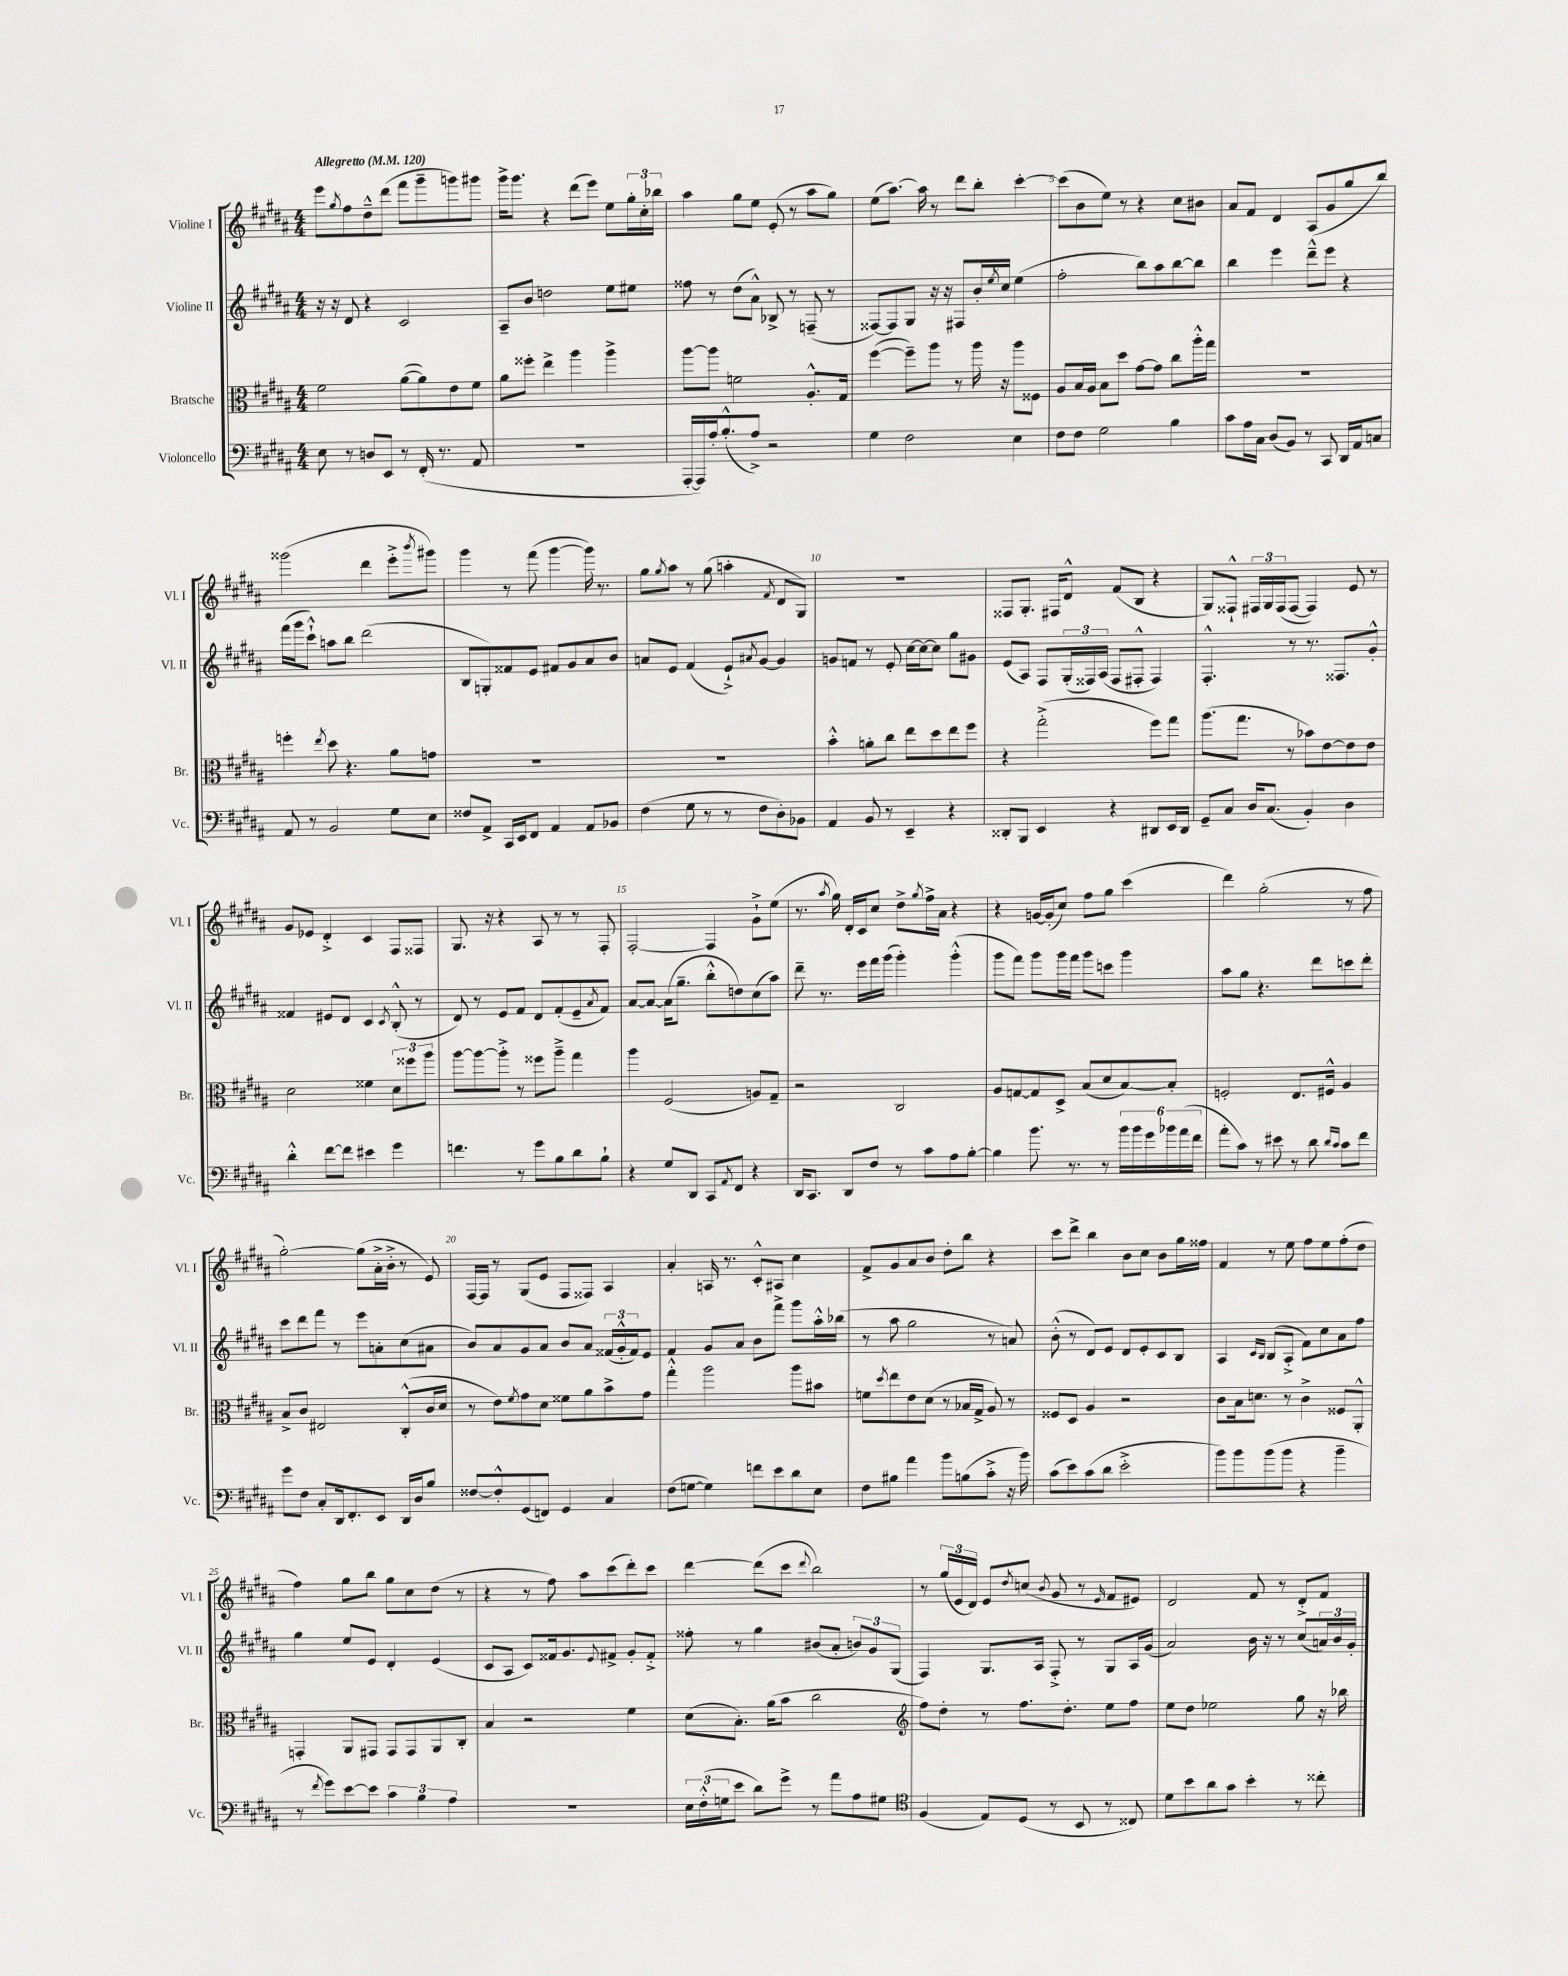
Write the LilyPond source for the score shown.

<<
\new StaffGroup <<
\new Staff = "s0" \with { instrumentName = "Violine I" shortInstrumentName = "Vl. I" } {
    \clef treble \key b \major \numericTimeSignature \time 4/4 \tempo "Allegretto" 4 = 120
    e'''8 \acciaccatura { gis''8 } fis''8 dis''8---^ dis'''8( fis'''8 gis'''8-- g'''8) gis'''8 |
    gis'''16-> gis'''8. r4 dis'''8( e'''8) e''8 \tuplet 3/2 { gis''16-. cis''16-. bes''16 } |
    ais''4 gis''8 e''8 e'8-.( r8 ais''8 gis''8) |
    e''8( ais''8.~) ais''16 r8 dis'''8 b''8-. cis'''4~-. |
    cis'''8( b'8 e''8) r8 r4 cis''8 bis'8 |
    ais'8 fis'8 dis'4 ais8( gis'8 gis''8 b''8) |
    gisis'''2( dis'''4 e'''8-.-> \acciaccatura { b'''8 } gis'''8) |
    gis'''4 r8 fis'''8( gis'''4~ gis'''16) r8. |
    gis''8 \acciaccatura { gis''8 } ais''8 r8 gis''8( a''4-. \acciaccatura { fis'8 } dis'8 gis8) |
    R1 |
    fisis8 gis8.-. fis16 dis'8-^ fis'8( b8 r4 |
    gis8) fisis8-!-^ \tuplet 3/2 { fis16 gis16 fis16( } fis8~ fis4) e'8 r8 |
    gis'8 ees'8 dis'4-.-> cis'4 fis8 fisis8 |
    gis8. r16 r4 ais8 r8 r8 fis8-. |
    fis2~-. fis4 gis'8-!-> e''8( |
    r8. \acciaccatura { ais''8 } gis''16) dis'16-. cis'16 cis''8 dis''8-> \acciaccatura { gis''8 } fis''16-> ais'16 r4 |
    r4 g'16~ g'16-.( cis''8) fis''8 gis''8 cis'''4( |
    dis'''4) gis''2-.( r8 fis''8 |
    gis''2~-.) gis''8( ais'16-.-> b'16-.-> r8 e'8) |
    fis16~ fis16 r8 gis8( e'8 fis8 fisis8) ais4 |
    ais'4-. a16 r8. cis'8-.-^ ais8 cis''4 |
    fis'8-> gis'8 ais'8 b'8 dis''8-. b''8 r4 |
    cis'''8 dis'''8-> b''4 b'8 cis''8 b'8 gis''16 fisis''16 |
    fis'4 r8 e''8 fis''8 e''8 fis''8-.( dis''8 |
    fis''4) gis''8 b''8 gis''8 cis''8 dis''8( r8 |
    r4 r8 fis''8) ais''8 cis'''8( dis'''8-.) cis'''8 |
    dis'''4~ dis'''8( cis'''8 \appoggiatura { dis'''8 } b''2) |
    r8 \tuplet 3/2 { gis''16( e'16 dis'16) } e'8 \acciaccatura { dis''8 } c''8( \acciaccatura { b'8 } gis'8 r8 \grace { e'16 } fis'8 eis'8) |
    dis'2 fis'8 r8 dis'8-.-> fis'8 \bar "|." |
}
\new Staff = "s1" \with { instrumentName = "Violine II" shortInstrumentName = "Vl. II" } {
    \clef treble \key b \major \numericTimeSignature \time 4/4
    r16 r16 dis'8 r4 cis'2 |
    ais8-- b'8 d''2 e''8 eis''8 |
    fisis''8 r8 dis''8( ais'8-^) bes8-> r8 f8--( r8 |
    fisis8~) fisis8 gis8 r16 r16 fis8 b'16-. \acciaccatura { e''8 } cis''16 e''4( |
    fis''2-. b''8) ais''8 b''8~ b''8 |
    b''4 e'''4 dis'''8---^ e'''8 r4 |
    fis'''16( gis'''16 cis'''8-!-^) a''8 b''8 dis'''2( |
    b8 g8-.) fisis'8 e'8 fis'8 gis'8 ais'8 b'8 |
    a'8 e'8 fis'4( e'8-!->) \acciaccatura { ais'8 } gis'8~ gis'4 |
    g'8 f'8 r8 e'8-. cis''16~ cis''16~ cis''8 gis''8 gis'8 |
    e'8( ais8) fis8 \tuplet 3/2 { gis16-.( fisis16) ais16( } fisis8 fis8-.-^ fis4) |
    fis4.-.-^ r8 r8. fisis8. gis'8-.-^ |
    fisis'4 eis'8 dis'8 cis'4 \acciaccatura { cis'8 } b8-.-^( r8 |
    dis'8) r8 e'8 fis'8 dis'8 fis'8-.( e'8-- \acciaccatura { ais'8 } fis'8) |
    ais'8~ ais'8~ ais'16( gis''8.-- b''8-.-^ d''8) cis''8( ais''8) |
    dis'''8-- r8. e'''16 fis'''16 gis'''16( gis'''4-.) gis'''4-.-^( |
    gis'''8 fis'''8) gis'''8 gis'''16 fis'''16 gis'''8 c'''8 gis'''4 |
    ais''8 gis''8 r4. dis'''8 c'''8 dis'''8-. |
    cis'''8 dis'''8 fis'''8 r8 e'''8 a'8-. cis''8( ais'8 |
    b'8) ais'8 gis'8 ais'8 b'8 ais'8 \tuplet 3/2 { fisis'16( gis'16-.-^ fisis'16) } e'8 |
    fis'4 gis'8 ais'8 b'8 fis'''8-> gis'''8 ais''16-.-^ bes''16( |
    r8 ais''8 gis''2 r8 a'8) |
    b'8-.-^( r8 dis'8) e'8 dis'8 e'8-. cis'8 b8 |
    ais4 \grace { cis'16 b16 } b8( ais8-.-> fis'8) cis''8 ais'8 fis''8 |
    gis''4 e''8 e'8 dis'4-. e'4( |
    cis'8 ais8 cis'8) fisis'16 gis'8. \appoggiatura { e'8 } fis'8-> gis'8-. fis'8-.-> |
    fisis''8-. r8 gis''4 bis'8( ais'8-. \tuplet 3/2 { b'8) gis'8 gis8( } |
    fis4) gis8. ais16 fis8-.-> r8 gis8 ais16 gis'16( |
    ais'2) b'16 r16 r8 cis''8( \tuplet 3/2 { a'16) b'16 gis'16-. } \bar "|." |
}
\new Staff = "s2" \with { instrumentName = "Bratsche" shortInstrumentName = "Br." } {
    \clef alto \key b \major \numericTimeSignature \time 4/4
    fis'2 ais'8~( ais'8) e'8 fis'8 |
    ais'8 fisis''8-. e''4-> ais''4 ais''4-> |
    ais''8~ ais''8 f'2 ais8.-.-^ gis16 |
    fis''4~( fis''8--) ais''8 r8 ais''16 r16 ais''8 fisis8 |
    ais8 b16 ais16 b8 dis''8 gis'8~ gis'8 cis''8 ais''16-.-^ gis''16 |
    R1 |
    f''4-. \acciaccatura { e''8 } dis''8 r4. ais'8 g'8 |
    R1 |
    R1 |
    b'4-.-^ a'8-. cis''8 e''8 dis''8 e''8 fis''8 |
    r4 gis''2-.->( fis''8) gis''8 |
    ais''8.( gis''8. r8 bes'8) e'8~ e'8 e'8 |
    dis'2 fisis'4 \tuplet 3/2 { dis'8 fisis''8 ais''8 } |
    ais''8~ ais''8~ ais''8-.-> r8 fisis''8 ais''8---> gis''4 |
    ais''4 fis2( a8) gis8-- |
    r2 cis2 |
    ais8 g8~ g8 dis8-> b8( dis'8 b8~) b8-. |
    f2-. e8. fis16-^ ais4 |
    b8-> cis'8 eis2 cis8-.-^( cis'16 dis'16 |
    r8 e'8) \acciaccatura { fis'8 } gis'8 dis'8 fisis'8 ais'8 b'8-> gis'8 |
    gis''4-.-^ ais''2 ais''8 bis'8 |
    f'8 \acciaccatura { dis''8 } e''8 e'8 dis'8( r8 bes16 gis16-> ais8) r8 |
    fisis8 dis8 ais4 r2 |
    cis'8 b16 d'8. r8 cis'4-> fisis8 ais,8-.-^ |
    g,4-. ais,8 gis,8 gis,8 gis,8 ais,8 cis8-. |
    b4 r2 fis'4 |
    dis'8( b8.-.) ais'16( b'8 cis''2 |
    \clef treble fis''8) dis''8-. r8 fis''8. dis''8.-. e''8 fis''8 |
    e''8 dis''8 ees''2 gis''8 r16 bes''16 \bar "|." |
}
\new Staff = "s3" \with { instrumentName = "Violoncello" shortInstrumentName = "Vc." } {
    \clef bass \key b \major \numericTimeSignature \time 4/4
    e8 r8 d8 e,8 r8 fis,16-.( r8. ais,8 |
    R1 |
    ais,,16~-. ais,,16) ais16-. b8.-.-^( ais8->) r2 |
    gis4 fis2 e4 |
    fis8 fis8 gis2 b4 |
    cis'8 ais16 cis16 dis8( b,8) r8 cis,8 dis,16 ais,16 c8 |
    ais,8 r8 b,2 gis8 e8 |
    fisis8 ais,8-> cis,16 e,16 fis,8 ais,4 ais,8 bes,8 |
    fis4( gis8 r8 r8 fis8 dis8-.) bes,8 |
    ais,4 b,8 r8 e,4-- r4 |
    disis,8-. b,,8 e,4 r4 dis,8 e,16 dis,16 |
    gis,8-- cis8 dis16 cis8.( b,4-.) dis4 |
    dis'4-.-^ fis'8~ fis'8 eis'4 gis'4 |
    f'4. r8 gis'8 b8 dis'8 b8-! |
    r4 gis8 dis,8 cis,8 \acciaccatura { ais,8 } fis,8 r4 |
    dis,16 cis,8. dis,8 fis8 r8 cis'8 ais8 b8~-. |
    b4 b'8. r8. r8 \tuplet 6/4 { b'16 b'16 gis'16 bes'16 ais'16( fis'16 } |
    ais'8-. cis'8) r8 eis'8 r8 dis'8 \grace { dis'16 cis'16 } cis'8 fis'8 |
    gis'8 fis8 cis8-. dis,16 fis,8.-. e,8 dis,16 dis16 b8 |
    fisis8~ fisis8-.-^ gis,8( f,8) gis,4 cis4 |
    fis8( g8~ g4) f'8 e'8 dis'8 e8 |
    fis8 bis8 ais'4 b'8 b8( cis'8-.-> r16 b'16) |
    cis'8( e'8) cis'8( dis'8 e'2-.-> |
    b'8) b'8 b'8( b'8 r4 b'4-- |
    r8 \acciaccatura { fis'8 } gis'8) e'8~ e'8 \tuplet 3/2 { cis'4 b4 ais4 } |
    R1 |
    \tuplet 3/2 { e16 fis16-.-^( g16 } e'8 dis'8) gis'8-> r8 ais'8 ais8 gis8 |
    \clef tenor fis4( e8) dis8( r8 b,8 r8 cisis8) |
    dis'8 b'8 ais'8 gis'8 b'4-. r8 cisis''8-. \bar "|." |
}
>>
>>
\layout { \context { \Score \override BarNumber.break-visibility = ##(#f #t #t) barNumberVisibility = #(every-nth-bar-number-visible 5) } }
